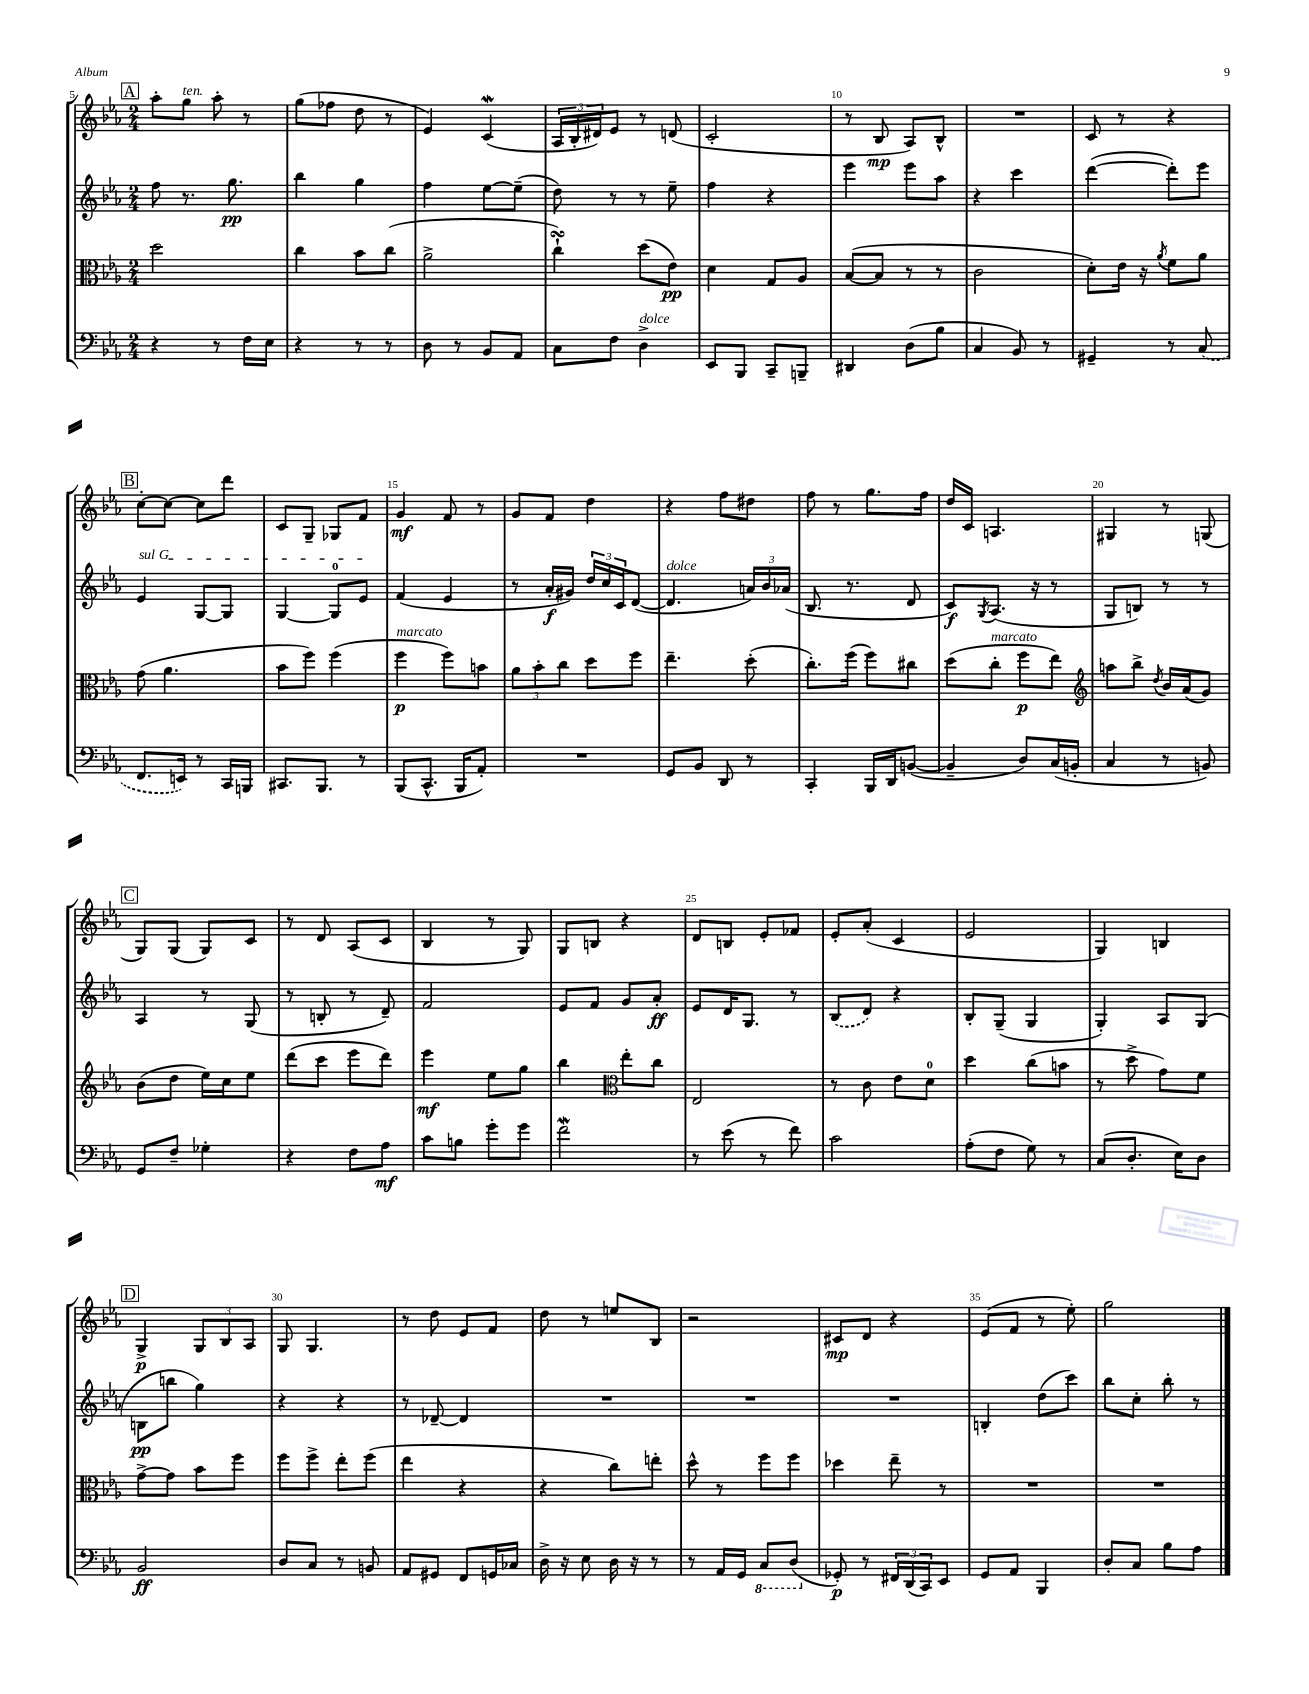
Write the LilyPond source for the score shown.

<<
\new StaffGroup <<
\new Staff = "s0" {
    \clef treble \key ees \major \numericTimeSignature \time 2/4
    \mark \markup { \box "A" } aes''8-. g''8^\markup { \italic "ten." } aes''8-. r8 |
    g''8( fes''8 d''8 r8 |
    ees'4) c'4\mordent( |
    \tuplet 3/2 { aes16 bes16-. dis'16) } ees'8 r8 d'8( |
    c'2-. |
    r8 bes8\mp aes8) bes8-^ |
    R2 |
    c'8 r8 r4 |
    \mark \markup { \box "B" } c''8~-. c''8~ c''8 d'''8 |
    c'8 g8-- ges8 f'8 |
    g'4\mf f'8 r8 |
    g'8 f'8 d''4 |
    r4 f''8 dis''8 |
    f''8 r8 g''8. f''16 |
    d''16 c'16 a4. |
    gis4 r8 g8( |
    \mark \markup { \box "C" } g8) g8( g8) c'8 |
    r8 d'8 aes8( c'8 |
    bes4 r8 g8) |
    g8 b8 r4 |
    d'8 b8 ees'8-. fes'8 |
    ees'8-. aes'8-.( c'4 |
    ees'2 |
    g4) b4 |
    \mark \markup { \box "D" } g4->\p \tuplet 3/2 { g8 bes8 aes8 } |
    g8 g4. |
    r8 d''8 ees'8 f'8 |
    d''8 r8 e''8 bes8 |
    r2 |
    cis'8\mp d'8 r4 |
    ees'8( f'8 r8 ees''8-.) |
    g''2 \bar "|." |
}
\new Staff = "s1" {
    \clef treble \key ees \major \numericTimeSignature \time 2/4
    \mark \markup { \box "A" } f''8 r8. g''8.\pp |
    bes''4 g''4 |
    f''4 ees''8~ ees''8--( |
    d''8) r8 r8 ees''8-- |
    f''4 r4 |
    ees'''4 ees'''8 aes''8 |
    r4 c'''4 |
    d'''4~( d'''8-.) ees'''8 |
    \mark \markup { \box "B" } \once \override TextSpanner.bound-details.left.text = \markup { \italic "sul G" } ees'4\startTextSpan g8~ g8 |
    g4~ g8-0 ees'8\stopTextSpan |
    f'4( ees'4 |
    r8 aes'16-.\f gis'16) \tuplet 3/2 { d''16 c''16 c'16 } d'8~( |
    d'4.^\markup { \italic "dolce" } \tuplet 3/2 { a'16) bes'16 aes'16( } |
    bes8. r8. d'8 |
    c'8\f) \acciaccatura { g8 } aes8.( r16 r8 |
    g8 b8) r8 r8 |
    \mark \markup { \box "C" } aes4 r8 g8( |
    r8 b8-. r8 d'8--) |
    f'2 |
    ees'8 f'8 g'8 aes'8-.\ff |
    ees'8 d'16 g8. r8 |
    \once \slurDashed bes8( d'8) r4 |
    bes8-. g8--( g4 |
    g4-.) aes8 g8( |
    \mark \markup { \box "D" } b8\pp b''8 g''4) |
    r4 r4 |
    r8 des'8~-- des'4 |
    R2 |
    R2 |
    R2 |
    b4-. d''8( c'''8) |
    bes''8 c''8-. bes''8-. r8 \bar "|." |
}
\new Staff = "s2" {
    \clef alto \key ees \major \numericTimeSignature \time 2/4
    \mark \markup { \box "A" } d''2 |
    c''4 bes'8 c''8( |
    aes'2-> |
    c''4-!\turn) d''8( ees'8\pp) |
    d'4 g8 aes8 |
    bes8~( bes8 r8 r8 |
    c'2 |
    d'8-.) ees'16 r16 \acciaccatura { aes'8 } f'8 aes'8 |
    \mark \markup { \box "B" } g'8( aes'4. |
    bes'8 f''8) f''4( |
    f''4\p^\markup { \italic "marcato" } f''8) b'8 |
    \tuplet 3/2 { aes'8 bes'8-. c''8 } d''8 f''8 |
    ees''4.-- d''8-.( |
    c''8.-.) f''16( f''8) cis''8 |
    d''8( c''8-.^\markup { \italic "marcato" } f''8\p ees''8) |
    \clef treble a''8 bes''8-> \acciaccatura { d''8 } bes'16 aes'16( g'8) |
    \mark \markup { \box "C" } bes'8( d''8 ees''16) c''16 ees''8 |
    d'''8( c'''8 ees'''8 d'''8) |
    ees'''4\mf ees''8 g''8 |
    bes''4 \clef alto ees''8-. c''8 |
    ees2 |
    r8 c'8 ees'8 d'8-0 |
    d''4 c''8( b'8 |
    r8 d''8-> g'8) f'8 |
    \mark \markup { \box "D" } g'8~-> g'8 bes'8 f''8 |
    f''8 f''8-> ees''8-. f''8( |
    ees''4 r4 |
    r4 c''8) e''8-. |
    d''8-^ r8 f''8 f''8 |
    des''4 ees''8-- r8 |
    R2 |
    R2 \bar "|." |
}
\new Staff = "s3" {
    \clef bass \key ees \major \numericTimeSignature \time 2/4
    \mark \markup { \box "A" } r4 r8 f16 ees16 |
    r4 r8 r8 |
    d8 r8 bes,8 aes,8 |
    c8 f8 d4->^\markup { \italic "dolce" } |
    ees,8 bes,,8 c,8-- b,,8-- |
    dis,4 d8( bes8 |
    c4 bes,8) r8 |
    gis,4-- r8 \once \slurDashed c8( |
    \mark \markup { \box "B" } f,8. e,16) r8 c,16 b,,16 |
    cis,8. bes,,8. r8 |
    bes,,8( c,8.-^ bes,,16 aes,8-.) |
    R2 |
    g,8 bes,8 d,8 r8 |
    c,4-. bes,,16 d,16 b,8~( |
    b,4-- d8) c16( b,16-. |
    c4 r8 b,8) |
    \mark \markup { \box "C" } g,8 f8-- ges4-. |
    r4 f8 aes8\mf |
    c'8 b8 g'8-. g'8 |
    f'2\mordent |
    r8 ees'8( r8 f'8) |
    c'2 |
    aes8-.( f8 g8) r8 |
    c8( d8.-. ees16) d8 |
    \mark \markup { \box "D" } bes,2\ff |
    d8 c8 r8 b,8 |
    aes,8 gis,8 f,8 g,16 ces16 |
    d16-> r16 ees8 d16 r16 r8 |
    r8 aes,16 g,16 \ottava #-1 c,8 d,8( \ottava #0 |
    ges,8-.\p) r8 \tuplet 3/2 { fis,16 d,16( c,16) } ees,8 |
    g,8 aes,8 bes,,4 |
    d8-. c8 bes8 aes8 \bar "|." |
}
>>
>>
\layout { \context { \Score currentBarNumber = #5 \override BarNumber.break-visibility = ##(#f #t #t) barNumberVisibility = #(every-nth-bar-number-visible 5) } }
